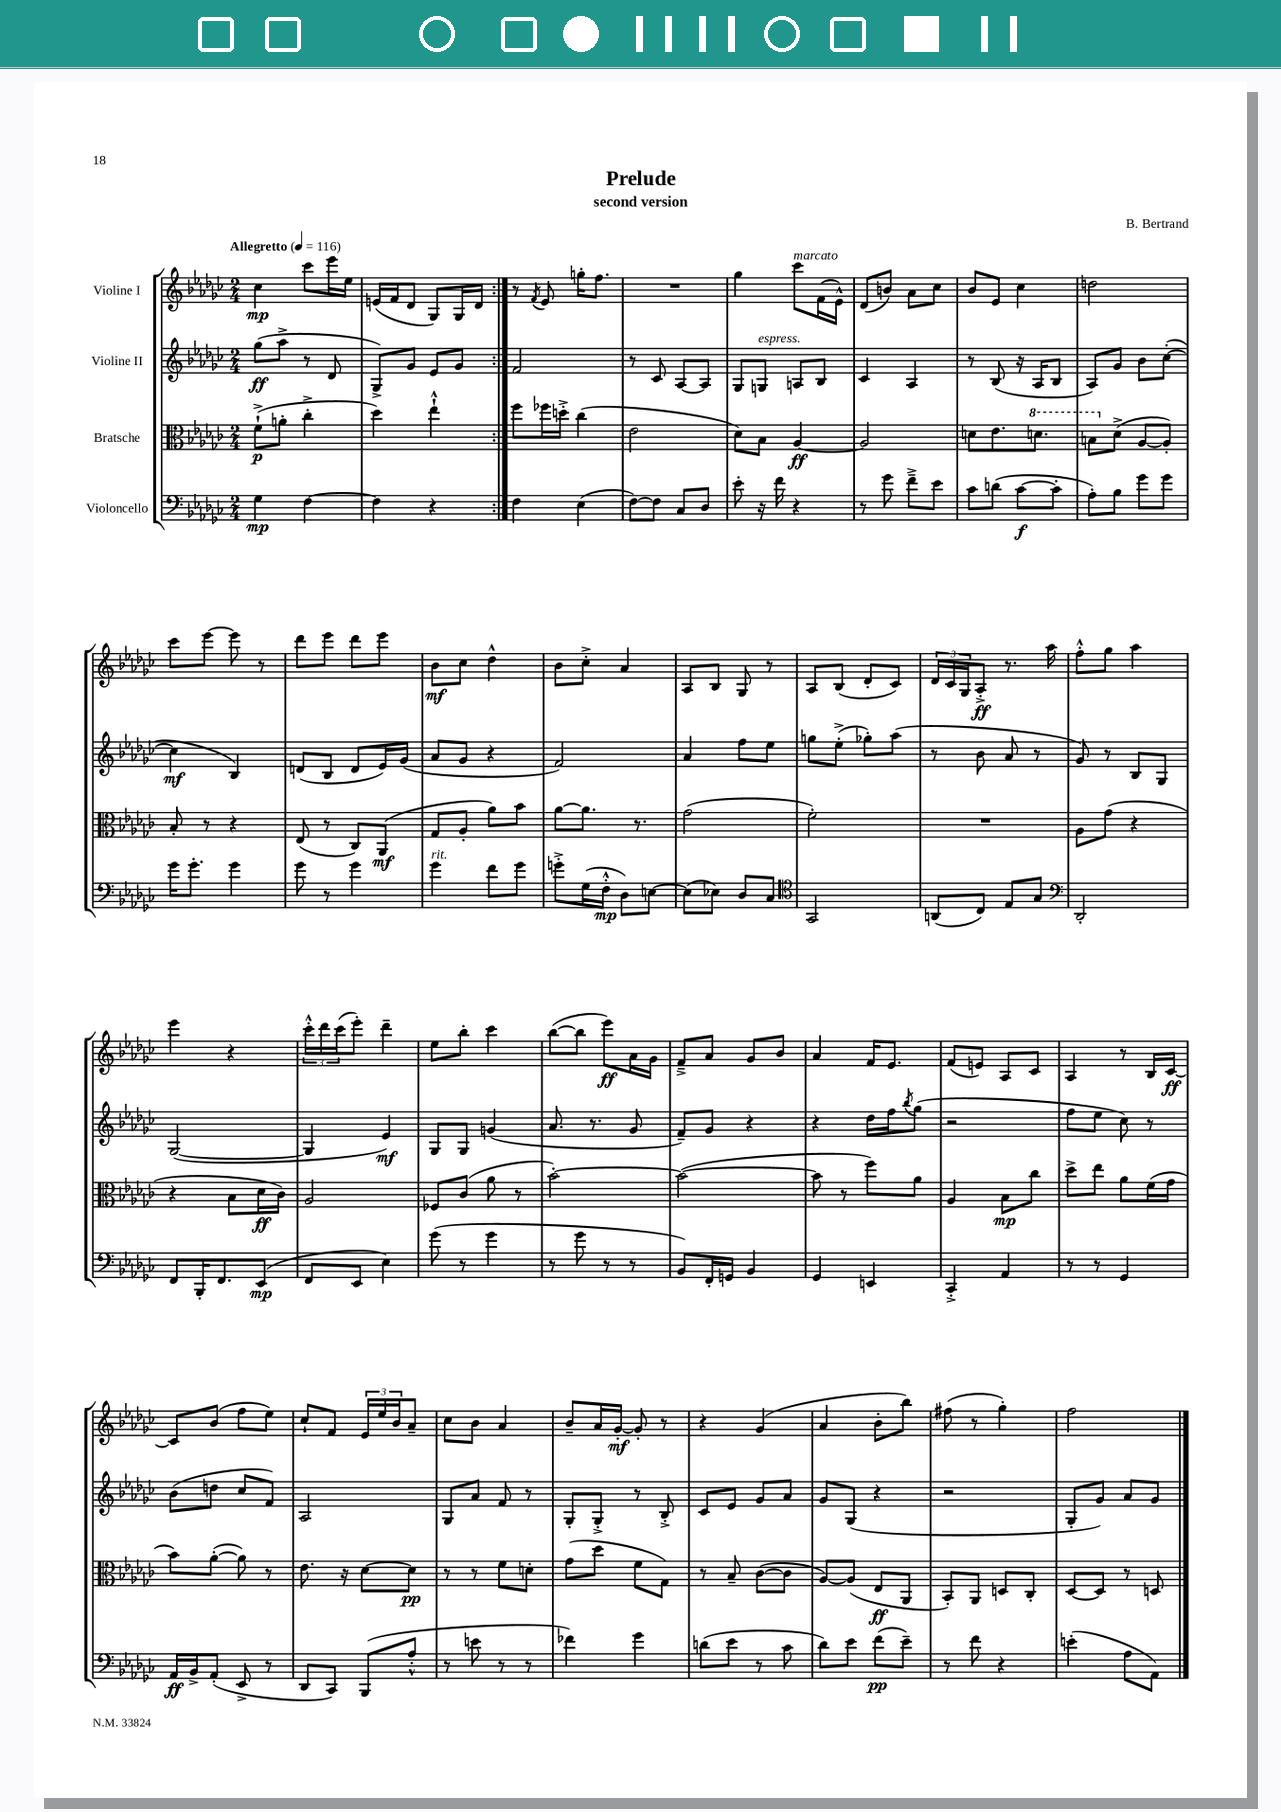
\header { title = "Prelude" composer = "B. Bertrand" subtitle = "second version" }
<<
\new StaffGroup <<
\new Staff = "s0" \with { instrumentName = "Violine I" } {
    \clef treble \key ges \major \numericTimeSignature \time 2/4 \tempo "Allegretto" 4 = 116
    \repeat volta 2 { ces''4\mp ces'''8 ees'''16 ees''16 |
    e'16( f'16 des'8 ges8) ges16 des'16 | }
    r8 \acciaccatura { f'8 } ees'8 g''16-. f''8. |
    R2 |
    ges''4 ces'''8^\markup { \italic "marcato" } f'16( ees'16-^) |
    des'8( b'8) aes'8 ces''8 |
    bes'8 ees'8 ces''4 |
    d''2 |
    ces'''8 ees'''8~ ees'''8 r8 |
    des'''8 ees'''8 des'''8 ees'''8 |
    bes'8\mf ces''8 des''4-^ |
    bes'8 ces''8-.-> aes'4 |
    aes8 bes8 ges8 r8 |
    aes8 bes8( des'8-. ces'8) |
    \tuplet 3/2 { des'16 ces'16 ges16 } aes8-.->\ff r8. aes''16 |
    f''8-.-^ ges''8 aes''4 |
    ees'''4 r4 |
    \tuplet 3/2 { ces'''16-.-^ des'''16 ces'''16( } ees'''8-.) des'''4-- |
    ees''8 bes''8-. ces'''4 |
    bes''8~( bes''8 ees'''8\ff) aes'16 ges'16 |
    f'8---> aes'8 ges'8 bes'8 |
    aes'4 f'16 ees'8. |
    f'8( e'8) aes8 ces'8 |
    aes4 r8 bes16 ces'16~\ff |
    ces'8 bes'8( f''8 ees''8) |
    ces''8-! f'8 \tuplet 3/2 { ees'16 ees''16 bes'16 } aes'8-- |
    ces''8 bes'8 aes'4 |
    bes'8-- aes'16 ges'16~-.\mf ges'8-. r8 |
    r4 ges'4( |
    aes'4 bes'8-. bes''8) |
    fis''8( r8 ges''4-.) |
    f''2 \bar "|." |
}
\new Staff = "s1" \with { instrumentName = "Violine II" } {
    \clef treble \key ges \major \numericTimeSignature \time 2/4
    \repeat volta 2 { ges''8\ff( aes''8-> r8 des'8 |
    ges8->) ges'8 ees'8 ges'8 | }
    f'2 |
    r8 ces'8 aes8~ aes8 |
    ges8 g8^\markup { \italic "espress." } a8 bes8 |
    ces'4 aes4 |
    r8 bes8( r16 aes16 bes8 |
    aes8) ges'8 bes'8 ces''8~-.( |
    ces''4\mf bes4) |
    d'8( bes8 d'8 ees'16) ges'16( |
    aes'8 ges'8 r4 |
    f'2) |
    aes'4 f''8 ees''8 |
    g''8 ees''8-.->( ges''8-.) aes''8( |
    r8 bes'8 aes'8 r8 |
    ges'8) r8 bes8 ges8 |
    ges2~( |
    ges4 ees'4\mf) |
    ges8 ges8 g'4( |
    aes'8. r8. ges'8 |
    f'8--) ges'8 r4 |
    r4 des''16 f''16 \acciaccatura { bes''8 } ges''8( |
    r2 |
    f''8 ees''8 ces''8) r8 |
    bes'8( d''8 ces''8 f'8) |
    aes2 |
    ges8 aes'8 f'8 r8 |
    ges8-. ges8-.-> r8 bes8-.-> |
    ces'8 ees'8 ges'8 aes'8 |
    ges'8 ges8( r4 |
    r2 |
    ges8-. ges'8) aes'8 ges'8 \bar "|." |
}
\new Staff = "s2" \with { instrumentName = "Bratsche" } {
    \clef alto \key ges \major \numericTimeSignature \time 2/4
    \repeat volta 2 { f'8-!->\p( a'8-. ces''4-.-> |
    des''4) ees''4-!-^ | }
    f''8 fes''16 d''16-.-> ces''4( |
    ees'2 |
    des'8) bes8 aes4~\ff |
    aes2 |
    d'8 ees'8. \ottava #1 d''8. |
    b'8 \ottava #0 des'8->( aes8~ aes8-.) |
    bes8-. r8 r4 |
    ees8( r8 ces8) aes,8\mf( |
    ges8 aes8-. aes'8) bes'8 |
    aes'8~ aes'8. r8. |
    ges'2( |
    f'2-.) |
    R2 |
    aes8 ges'8( r4 |
    r4 bes8 des'16\ff ces'16) |
    aes2 |
    fes8 ces'8( aes'8 r8 |
    bes'2~-.) |
    bes'2~( |
    bes'8 r8 f''8) aes'8 |
    aes4 bes8\mp ces''8 |
    des''8-> ees''8 aes'8 f'16( ges'16 |
    bes'8) aes'8~-.( aes'8) r8 |
    ees'8. r16 des'8~ des'8\pp |
    r8 r8 f'8 d'8-. |
    ges'8( des''8 f'8 ges8) |
    r8 bes8-- ces'8~( ces'8 |
    aes8~) aes8( ees8\ff aes,8 |
    bes,8-.) aes,8 d8 ces8-. |
    des8~ des8 r8 d8 \bar "|." |
}
\new Staff = "s3" \with { instrumentName = "Violoncello" } {
    \clef bass \key ges \major \numericTimeSignature \time 2/4
    \repeat volta 2 { ges4\mp f4~ |
    f4 r4 | }
    f4 ees4( |
    f8~) f8 ces8 des8 |
    ees'8-. r16 f'16 r4 |
    r8 ges'8 f'8---> ees'8 |
    ces'8 d'8( ces'8~\f ces'8-. |
    aes8-.) bes8 ges'8 ges'8 |
    ges'16 ges'8.-. ges'4 |
    ges'8 r8 ges'4 |
    ges'4^\markup { \italic "rit." } f'8 ges'8 |
    g'8-.-> ges16( f16-.-^\mp des8) e8~ |
    e8( ees8) des8 ces8 |
    \clef tenor ges,2 |
    a,8( ces8) ees8 ges8 |
    \clef bass des,2-. |
    f,8 bes,,16-. f,8. ees,8\mp( |
    f,8 ees,8 ees4) |
    ges'8( r8 ges'4 |
    r8 ges'8 r8 r8 |
    bes,8) f,16-. g,16 bes,4 |
    ges,4 e,4 |
    ces,4-.-> aes,4 |
    r8 r8 ges,4 |
    aes,16\ff bes,16-> aes,8-.( ees,8-> r8 |
    des,8 ces,8) bes,,8( aes8-.-^ |
    r8 e'8 r8 r8 |
    fes'4) ges'4 |
    d'8( ees'8 r8 ces'8 |
    des'8) ees'8 f'8\pp( ees'8--) |
    r8 f'8 r4 |
    e'4-.( aes8 aes,8) \bar "|." |
}
>>
>>
\layout { \context { \Score \remove "Bar_number_engraver" } }
